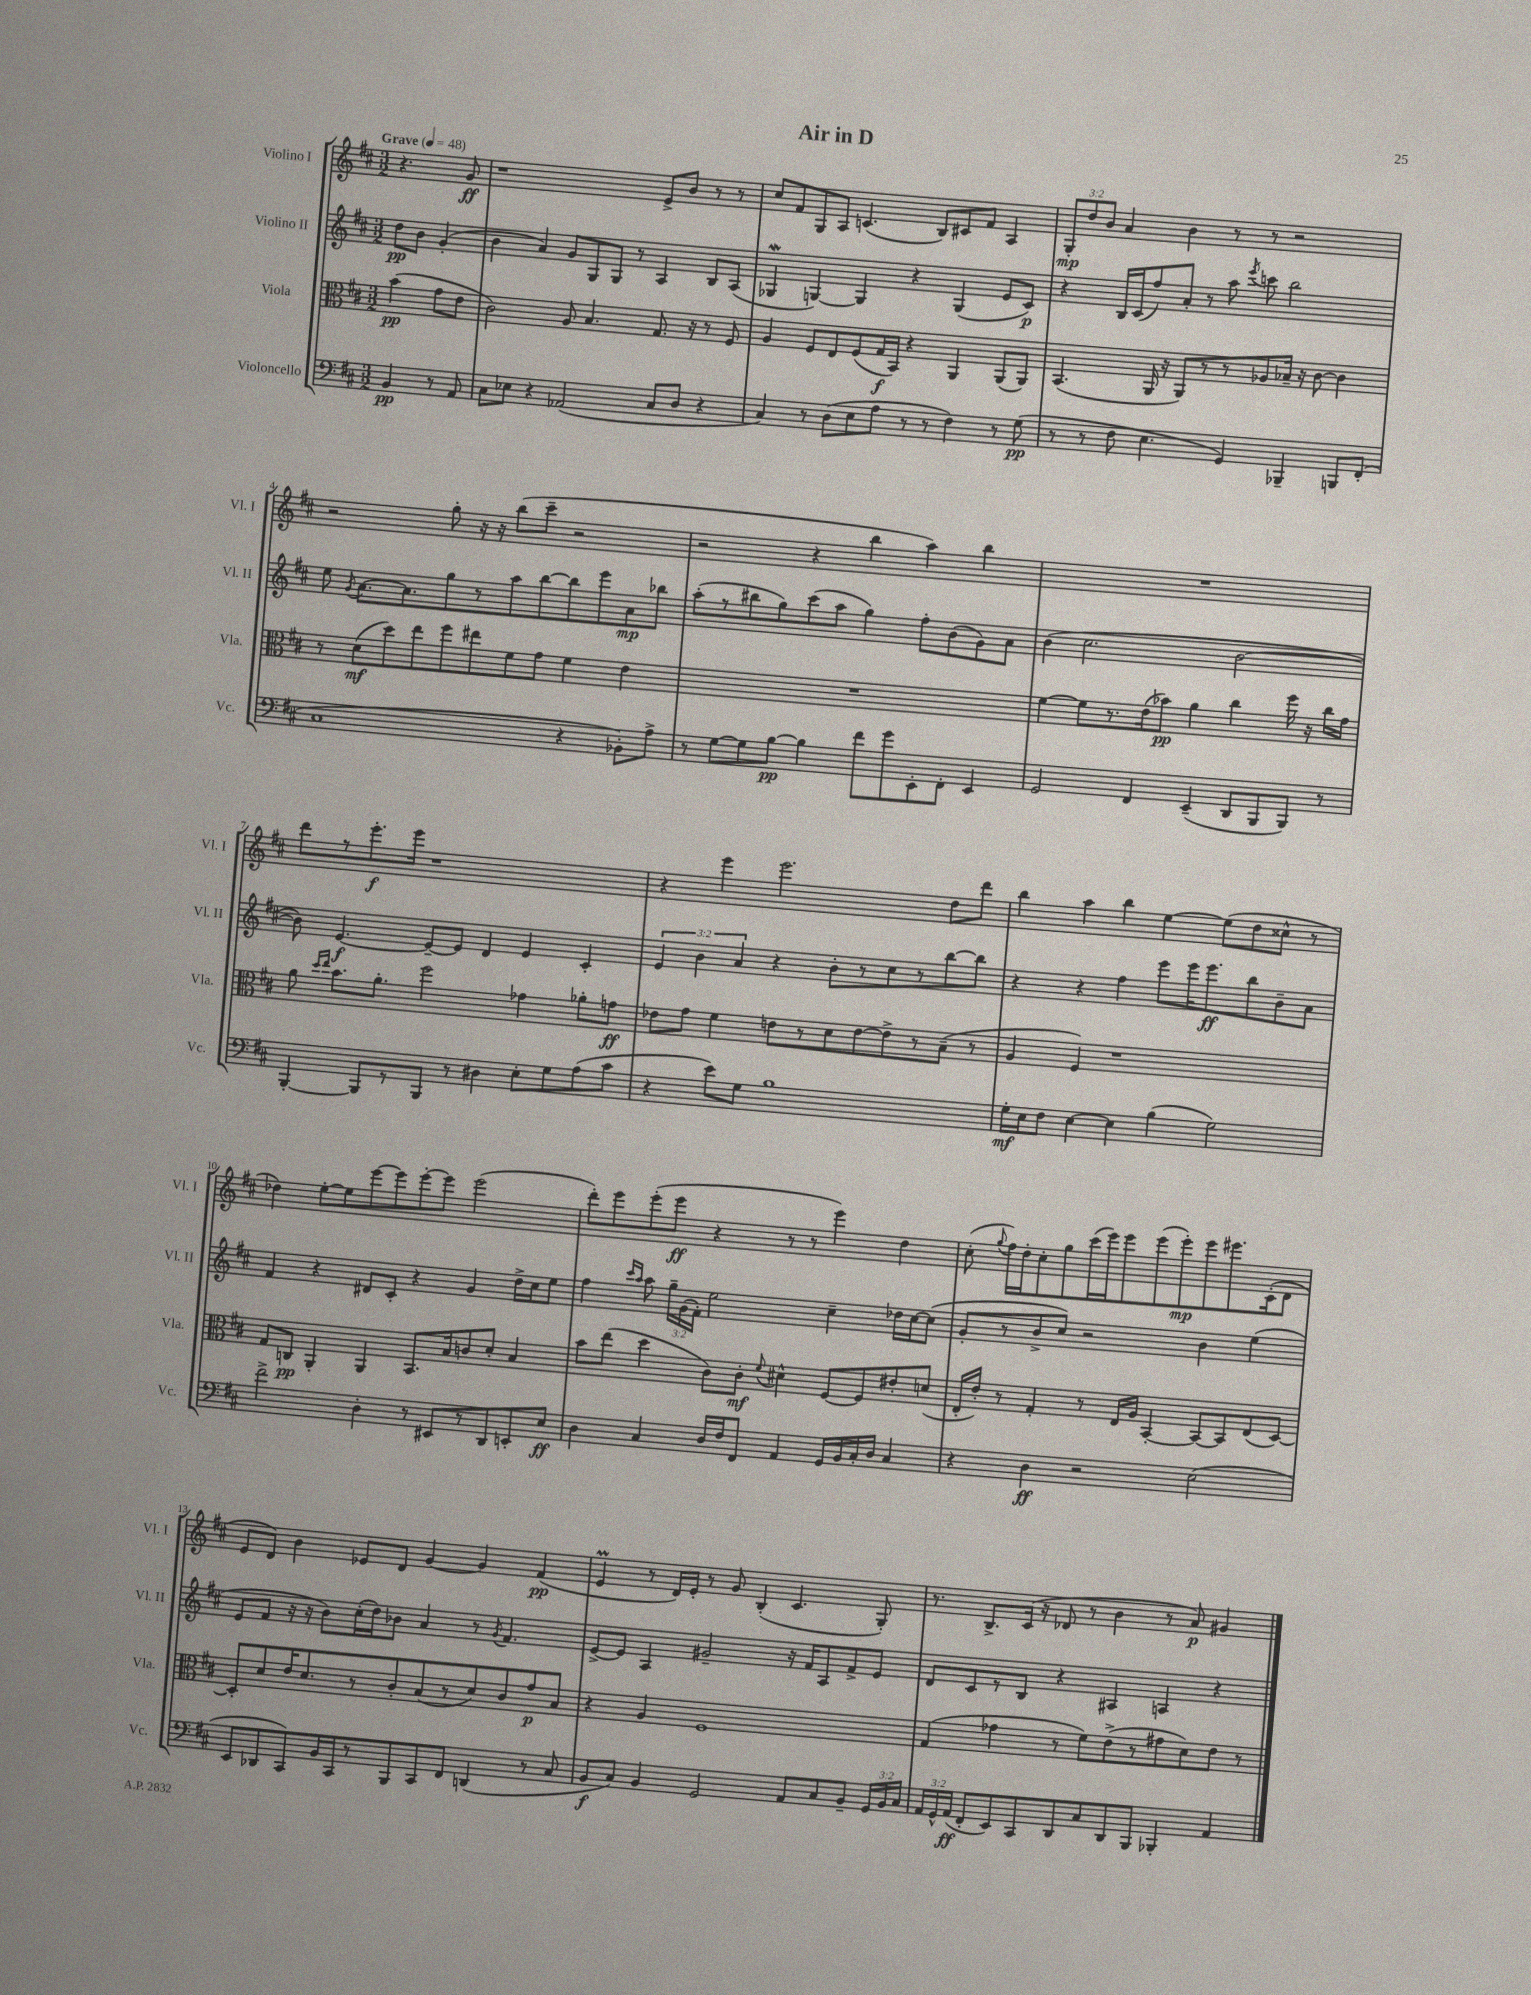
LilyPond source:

\header { title = "Air in D" }
<<
\new StaffGroup <<
\new Staff = "s0" \with { instrumentName = "Violino I" shortInstrumentName = "Vl. I" } {
    \clef treble \key d \major \numericTimeSignature \time 3/2 \override Staff.TupletNumber.text = #tuplet-number::calc-fraction-text \partial 2 \tempo "Grave" 4 = 48
    \autoBeamOff r4. g'8\ff |
    r1 e'8[-> b'8] r8 r8 |
    cis''8[ fis'8 g8 a8] c'4.( b8[) cis'8 fis'8] a4 |
    \tuplet 3/2 { g8[-.\mp d''8 b'8] } a'4 b'4 r8 r8 r2 |
    r2 g''8-. r16 r16 b''8[( cis'''8]-- r2 |
    r2 r4 b''4 a''4) b''4 |
    R1. |
    d'''8[ r8 e'''8.-.\f e'''16] r1 |
    r4 e'''4 e'''2. d''8[ d'''8] |
    b''4 a''4 b''4 e''4~ e''8[( d''8 cisis''8]-^ r8 |
    des''4) e''8[~-. e''8 e'''8~ e'''8 e'''8~-. e'''8] e'''2( |
    d'''8[-.) e'''8 e'''8-.( e'''8]\ff r4 r8 r8 e'''4) d''4 |
    cis''8-.( \appoggiatura { g''8 } fis''16[) d''16-. cis''8-. g''8 cis'''16( e'''16) e'''8 e'''8( e'''8-.\mp) e'''8 eis'''8. cis'16-.( d'8] |
    e'8[ d'8]) b'4 ees'8[ d'8] g'4~ g'4 fis'4\pp( |
    e'4\prall r8 d'16[) e'16]-. r8 g'8 b4-.( cis'4. g8-.) |
    r8. b8.[-> cis'16]( r16 des'8 r8 b'4 r8 a'8\p) gis'4 \bar "|." |
}
\new Staff = "s1" \with { instrumentName = "Violino II" shortInstrumentName = "Vl. II" } {
    \clef treble \key d \major \numericTimeSignature \time 3/2 \override Staff.TupletNumber.text = #tuplet-number::calc-fraction-text \partial 2
    \autoBeamOff d''8[\pp b'8] g'4-.( |
    b'4 a'4) g'8[ g8 g8] r8 a4 b8[ a8]( |
    ges4\mordent g4~) g4 r4 g4( e'8[ cis'8]\p) |
    r4 b16[ cis'16( fis''8) a'8]-. r8 a''8 \acciaccatura { e'''8 } c'''8 b''2 |
    e''8 \acciaccatura { g'8 } a'8.[~ a'8. g''8 r8 a''8 b''8~ b''8 e'''8 a'8\mp bes''8] |
    a''8[-.( r8 bis''8 g''8) cis'''8( a''8] g''4) fis''8[-. b'8( g'8) a'8] |
    b'4( cis''2. b'2~ |
    b'8) e'4.~\f e'8[~-- e'8] d'4 e'4 cis'4-. |
    \tuplet 3/2 { e'4 b'4 a'4 } r4 b'8[-. r8 cis''8 r8 b''8~ b''8] |
    r4 r4 fis''4 e'''8[ e'''16 e'''8.\ff b''8 b'8-- a'8] |
    fis'4 r4 dis'8[ cis'8]-. r4 g'4 d''16[-> cis''16 e''8] |
    fis''4 \grace { cis'''16[ a''16] } a''8 \tuplet 3/2 { g''16[-- g'16( fis'16]-.) } e''2 cis''4-- des''16[ cis''16~ cis''8]( |
    g'8[-. r8 b'8-> cis''8]) r2 b'4 e''4( |
    e'8[ fis'8] r16 r16 b'8[) cis''16-.( d''16) bes'8] a'4 r8 \acciaccatura { g'8 } fis'4. |
    e'8[~-> e'8] a4 gis'2-- r16 fis'16[ a8 fis'8-> e'8] |
    d'8[ cis'8 r8 b8] r4 ais4 a4 r4 \bar "|." |
}
\new Staff = "s2" \with { instrumentName = "Viola" shortInstrumentName = "Vla." } {
    \clef alto \key d \major \numericTimeSignature \time 3/2 \partial 2
    \autoBeamOff b'4\pp( g'8[ e'8] |
    cis'2) a8 b4. g8. r16 r8 fis8 |
    a4 fis8[ e8 fis8( g16\f b,16]) r4 a,4 a,8[( a,8]) |
    b,4.( a,16 r16 a,8[) r8 r8 aes8 bes16]-- r16 cis'8~ cis'4 |
    r8 d'8[\mf( d''8) e''8 fis''8 eis''8 fis'8 g'8] fis'4 e'4 |
    R1. |
    fis'4~ fis'8[ r8. e'16( bes'8]\pp) a'4 cis''4 fis''16 r16 cis''16[ g'16] |
    a'8 \grace { d''16[ e''16] } b'8.[ a'8.]-. fis''2 ges'4 aes'8[-. g'8]\ff |
    ees'8[ g'8] fis'4 e'8[ r8 d'8 e'8~ e'8-> r8 b8]--( r8 |
    a4 fis4) r1 |
    g8[ c8]\pp a,4-. a,4 b,8.[ b16 c'8 d'8]-. b4 |
    b'8[ e''8]( d''4 cis'8[) cis'8]-.\mf \appoggiatura { fis'8 } dis'4-^ fis8[~ fis8 eis'8-. d'8]( |
    e16[-. e'16]-.) r8 g4-. r8 e16[ a16] b,4~-. b,8[~ b,8 e8( d8]~) |
    d8[-. d'8 e'16 d'8. r8 cis'8-. b8( r8 d'8) cis'8 g'8\p b8] |
    r4 a4 fis1 |
    g4( ges'4 r8 fis'8[) e'8->( r8 gis'8 d'8) e'8] r8 \bar "|." |
}
\new Staff = "s3" \with { instrumentName = "Violoncello" shortInstrumentName = "Vc." } {
    \clef bass \key d \major \numericTimeSignature \time 3/2 \override Staff.TupletNumber.text = #tuplet-number::calc-fraction-text \partial 2
    \autoBeamOff b,4\pp r8 a,8 |
    cis8[ ees8] r4 aes,2( cis8[ d8] r4 |
    cis4) r8 d8[( e8 a8] r8 r8 fis4) r8 g8\pp( |
    r8 r8 fis8 e4. g,4) bes,,4-- b,,8[ fis,8]-.( |
    cis1 r4 bes,8[-.) a8]-> |
    r8 g8[~ g8 b8]~\pp b4 fis'8[ g'8 e,8-. fis,8]-. e,4 |
    g,2 fis,4 e,4--( d,8[ b,,8 b,,8]) r8 |
    b,,4~-. b,,8[ r8 b,,8] r8 dis4 e8[-. g8 a8( cis'8] |
    r4 e'8[) g8] b1 |
    g16[-.\mf e16 fis8] e4~ e4 b4( g2) |
    fis'2-> d4-. r8 eis,8[ r8 d,8 e,8-. e8]\ff |
    d4 cis4 d16[ fis16 fis,8] a,4 g,16[ b,16 cis16-. d16] cis4 |
    r4 d4\ff r2 e2( |
    e,8[ des,8 cis,8) b,16 cis,16 r8 b,,8 cis,8 fis,8] d,4( r8 cis8 |
    b,8[\f cis8]) b,4 g,2 a,8[ cis8 b,8]-- \tuplet 3/2 { g,16[ b,16 cis16] } |
    \tuplet 3/2 { a,16[ g,16-^ a,16]\ff( } fis,8[-. e,8) cis,8 d,8 cis8 d,8 b,,8] bes,,4-. a,4 \bar "|." |
}
>>
>>
